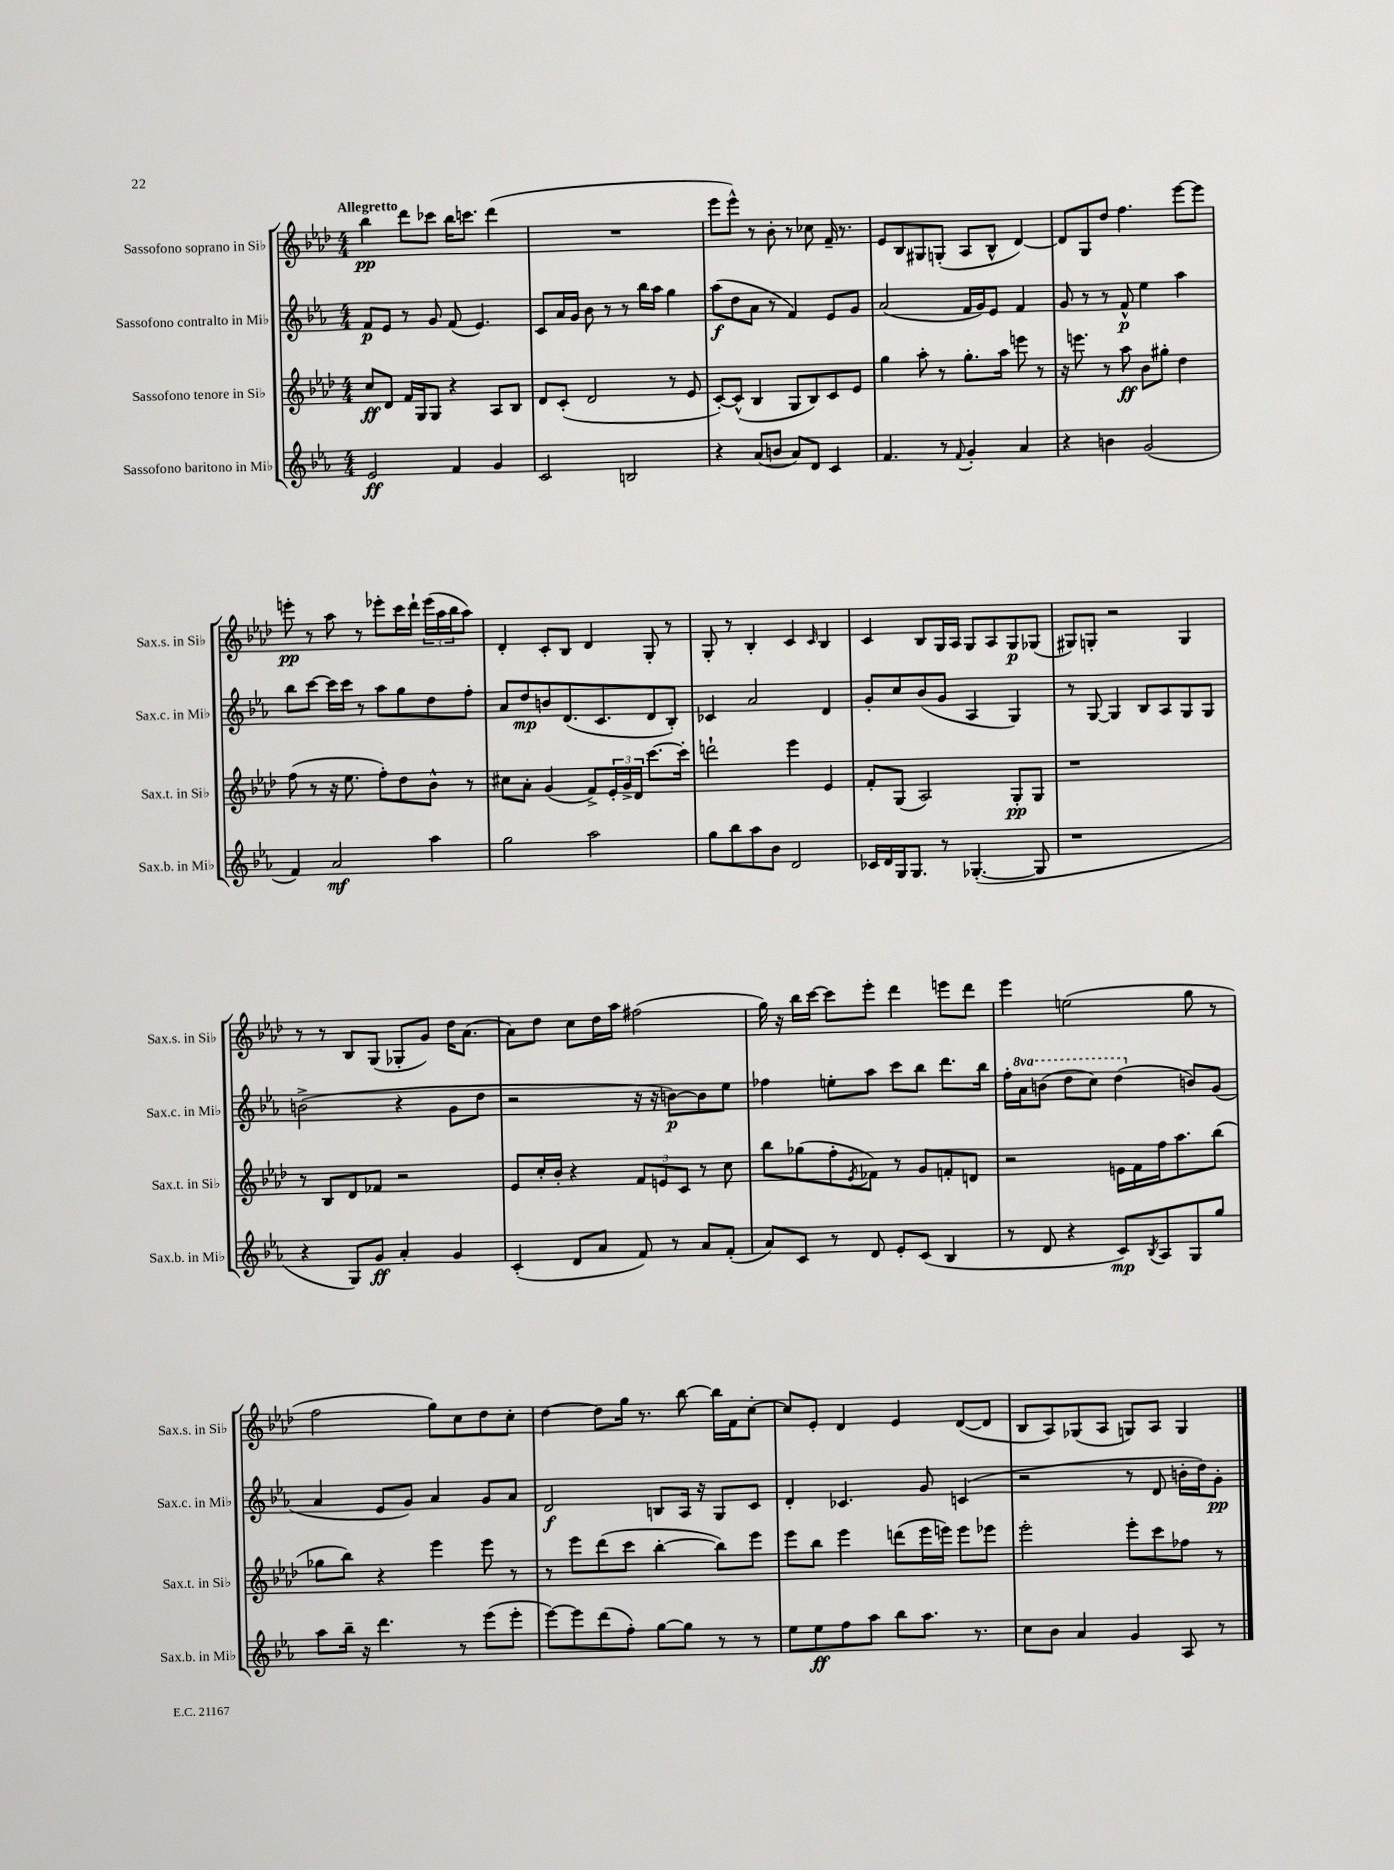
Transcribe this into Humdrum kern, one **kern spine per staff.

**kern	**kern	**kern	**kern
*staff4	*staff3	*staff2	*staff1
*clefG2	*clefG2	*clefG2	*clefG2
*k[b-e-a-]	*k[b-e-a-d-]	*k[b-e-a-]	*k[b-e-a-d-]
*M4/4	*M4/4	*M4/4	*M4/4
2e-	8cc	8f	4bb-
.	8d-	8e-	.
.	16f	8r	8ddd-
.	16G	.	.
.	8G	8g	8ccc-
4f	4r	(8f	16bb-
.	.	.	8.ccc
.	.	4.e-)	.
4g	8A-	.	(4ddd-
.	8B-	.	.
=	=	=	=
2c	8d-	8c	1r
.	(8c'	16a-	.
.	.	16g	.
.	2d-	8b-	.
.	.	8r	.
2B	.	8r	.
.	.	16bb-	.
.	.	16aa-	.
.	8r	4gg	.
.	8e-	.	.
=	=	=	=
4r	[8c')	(8aa-	8eee-
.	(8c^^]	8dd	8eee-^^)
(8a-	4B-	8a-	8r
8b	.	8r	8b-'
8a-)	8G	4f)	8r
8d	8B-)	.	8cc-
4c	8c	8e-	16f~
.	.	.	8.r
.	8e-	8g	.
=	=	=	=
4.f	4gg	(2a-	8e-
.	.	.	8B-
.	8aa-'	.	8G#
8r	8r	.	(8G'
8qqf	.	.	.
4g'	8.gg'	16f	8A-
.	.	16g)	.
.	.	8e-	8B-^^
.	16aa-	.	.
4a-	8eee	4f	[4d-)
.	8r	.	.
=	=	=	=
4r	16r	8g	8d-]
.	8.eee	.	.
.	.	8r	8G
4b	8r	8r	8dd-
.	8aa-	8f^^	4.ff
(2g	8b-	4ee-	.
.	8gg#'	.	.
.	4dd-	4aa-	[8eee-
.	.	.	8eee-]
=	=	=	=
4f)	(8ff	8bb-	8eee'
.	8r	[8ccc	8r
2a-	16r	16ccc]	8aa-
.	8.ee-	16ccc	.
.	.	8r	8r
.	8ff')	8aa-	8eee-'
.	8dd-	8gg	16ccc
.	.	.	16ddd-`
4aa-	8b-^^	8dd	(24eee-
.	.	.	24aa-
.	.	.	24bb-
.	8r	8ff'	8aa-)
=	=	=	=
2gg	8cc#	8a-	4d-'
.	8a-'	8dd	.
.	(4g	8b	8c'
.	.	(8.d	8B-
2aa-	8f^)	.	4d-
.	.	8.c	.
.	24e-'	.	.
.	24g^	.	.
.	24d-	.	.
.	[8.ccc	8d	8G'
.	.	8B-')	8r
.	16ccc']	.	.
=	=	=	=
8gg	2ddd`	4c-	8G'
8bb-	.	.	8r
8aa-	.	2a-	4B-'
8b-	.	.	.
2d	4eee-	.	4c
.	.	.	16qqc
.	4e-	4d	4B-
=	=	=	=
16c-	8f'	8g'	4c
16d	.	.	.
16G	(8G	8cc	.
8.G	.	.	.
.	2A-)	(8b-	8B-
8r	.	8g	16G
.	.	.	16A-
([4.G-'	.	4A-	8G
.	.	.	8A-
.	8G'	4G)	8G
8G-]	8G	.	(8G-
=	=	=	=
1r	1r	8r	8G#)
.	.	[8G	8G'
.	.	4G]	2r
.	.	8B-	.
.	.	8A-	.
.	.	8G	4G
.	.	8G	.
=	=	=	=
4r	8r	(2b^	8r
.	8B-	.	8r
8G)	8d-	.	8B-
8g	8f-	.	(8G
4a-'	2r	4r	8G-'
.	.	.	8g)
4g	.	8g	16dd-
.	.	.	(8.a-
.	.	8dd	.
=	=	=	=
(4c'	8e-	2r	8a-)
.	16cc'	.	8dd-
.	16b-'	.	.
8d	4r	.	8cc
8a-	.	.	16dd-
.	.	.	16aa-
8f)	12f	16r	(2ff#
.	.	16r	.
.	12e	.	.
8r	.	[8b)	.
.	12c	.	.
8a-	8r	8b]	.
(8f'	8cc	8ee-	.
=	=	=	=
8a-)	8bb-	4ff-	16gg)
.	.	.	16r
8c	(8gg-	.	16bb-
.	.	.	[16ccc
8r	8ff'	8ee'	8ccc]
.	8qe-	.	.
8d	8f-)	8aa-	8eee-'
8e-'	8r	8ccc	4ddd-
(8c	8g	8bb-	.
4B-	8f'	8.ddd	8eee
.	8d	.	8ddd-
.	.	16bb-	.
=	=	=	=
8r	2r	16ff'	4eee-
.	.	16aa-	.
8d	.	(8bb	.
4r	.	8ddd	(2ee
.	.	8ccc)	.
8c)	16e	(4ddd	.
.	16f	.	.
8qB-	.	.	.
8A-	16ff	.	.
.	8.aa-	.	.
8G	.	8b)	8gg
8gg	(8bb-	(8g	8r
=	=	=	=
8aa-	8gg-	4a-	2ff
16bb-~	8bb-)	.	.
16r	.	.	.
4.ddd	4r	8e-	.
.	.	8g)	.
.	4eee-	4a-	8gg)
8r	.	.	8cc
(8eee-	8eee-	8g	8dd-
8eee-'	8r	8a-	8cc'
=	=	=	=
[8eee-)	8r	2d	[4dd-
8eee-]	8eee-	.	.
(8ddd	(8ddd-	.	8dd-]
8ff')	8ccc	.	16gg
.	.	.	8.r
[8gg	[4bb-'	8B	.
8gg]	.	16A-	[8bb-
.	.	16r	.
8r	8bb-])	8G	16bb-]
.	.	.	16f
8r	8eee-	8c	[8cc'
=	=	=	=
8ee-	8eee-	4d'	8cc]
8ee-	8bb-	.	8e-'
8ff	4eee-	4.c-	4d-
8aa-	.	.	.
8bb-	(8ddd	.	4e-
8.aa-	16eee-	8g	.
.	16eee)	.	.
.	8eee	(4c	([8d-
8.r	.	.	.
.	8eee-	.	8d-]
=	=	=	=
8cc	2eee-'	2r	8B-
8b-	.	.	8A-)
4a-	.	.	(8G-
.	.	.	8A-
4g	8eee-'	8r	8G)
.	8ccc	8d	8A-
8A-	8ff-	16b'	4G
.	.	16dd)	.
8r	8r	8g'	.
==	==	==	==
*-	*-	*-	*-
